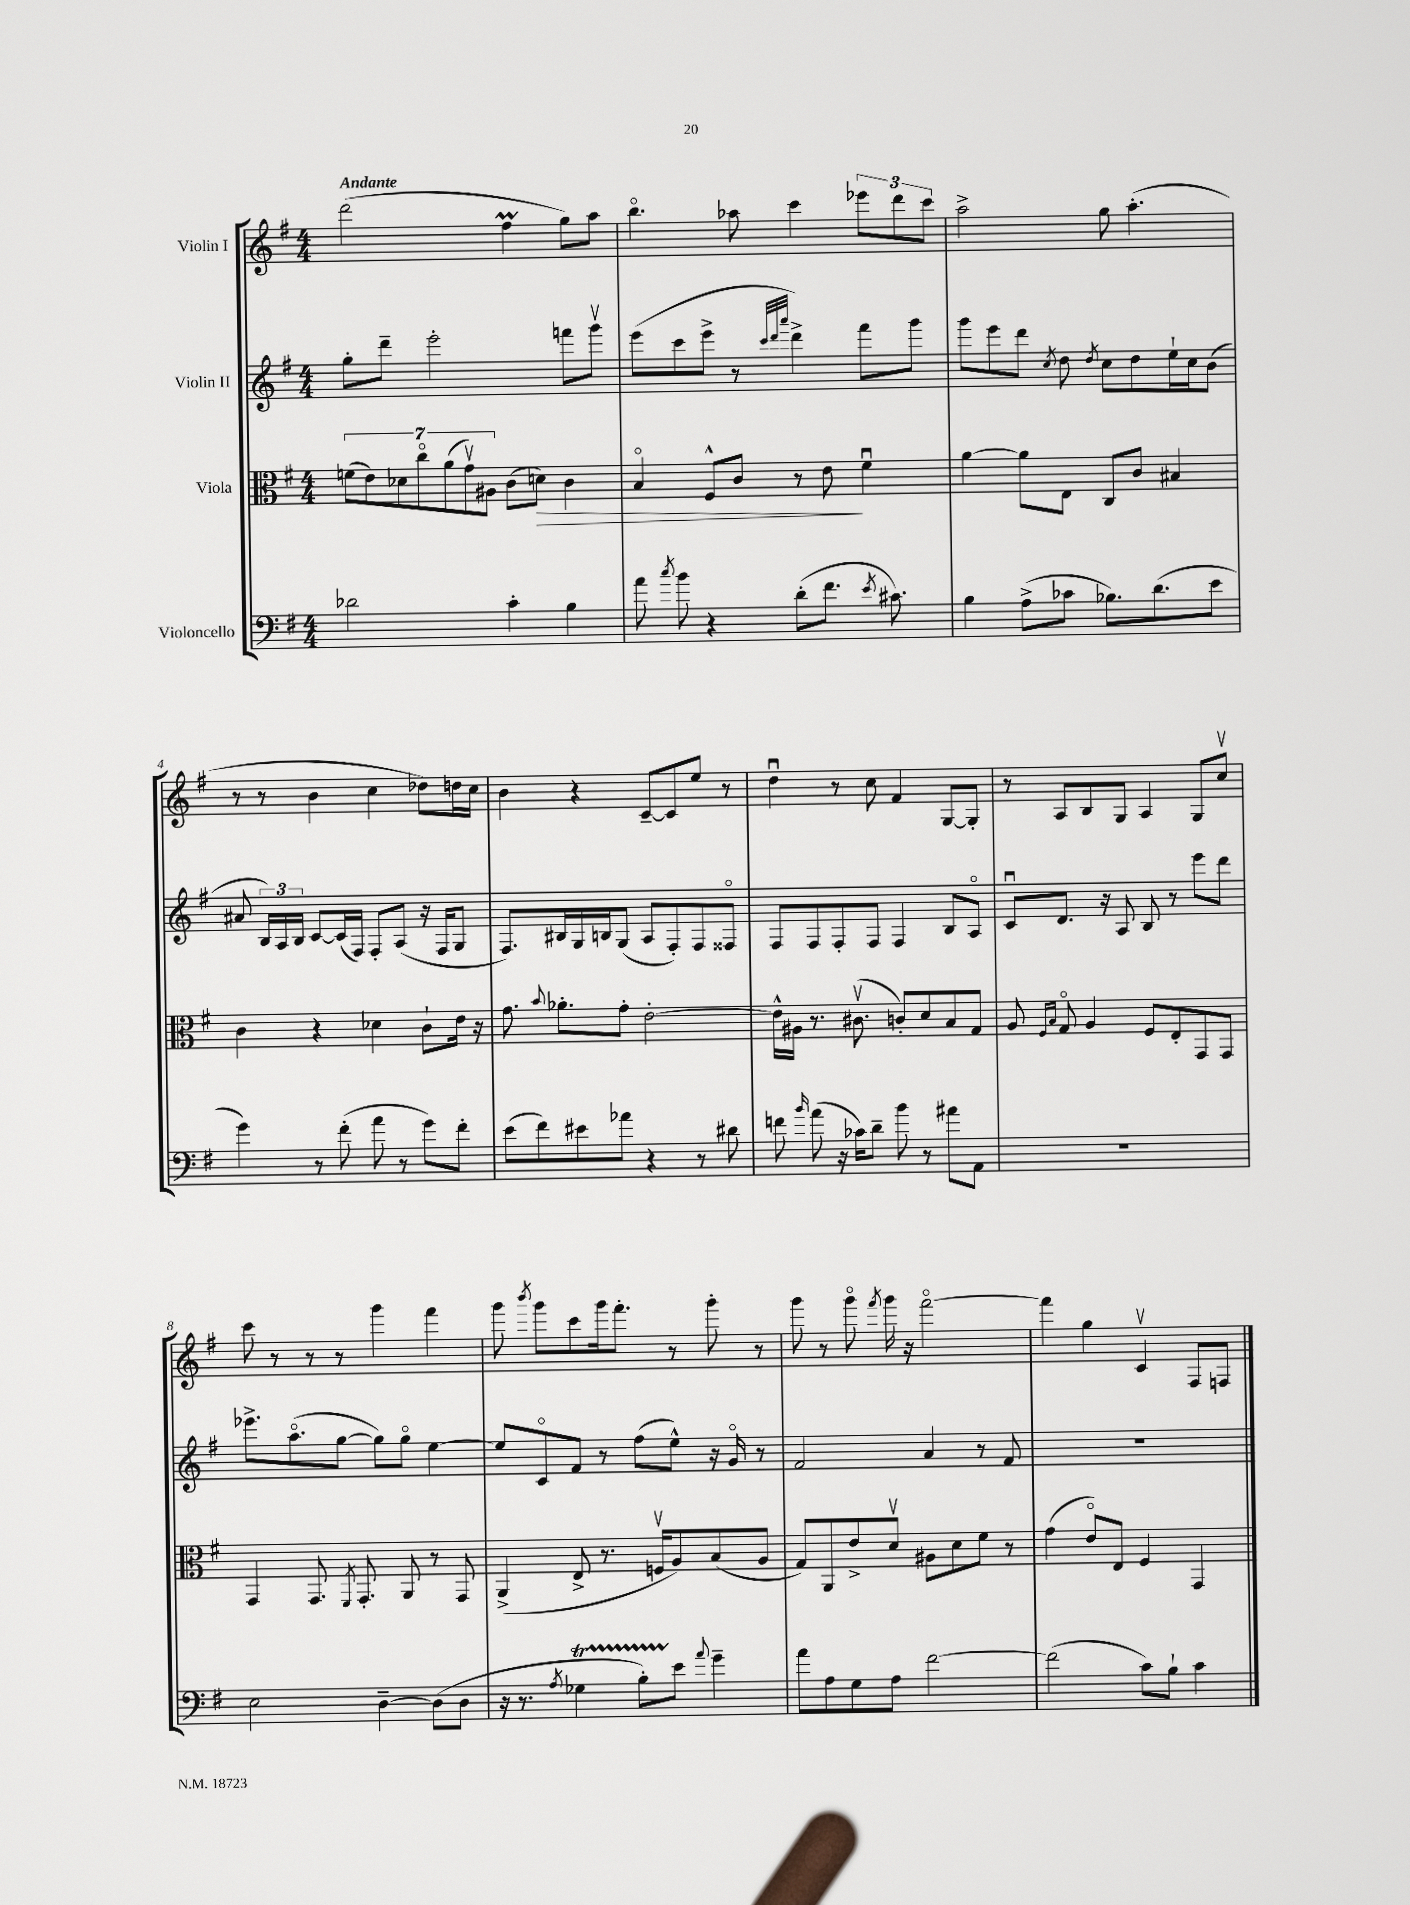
<<
\new StaffGroup <<
\new Staff = "s0" \with { instrumentName = "Violin I" } {
    \clef treble \key g \major \numericTimeSignature \time 4/4 \tempo "Andante"
    \autoBeamOff d'''2( fis''4\prall g''8[) a''8] |
    b''4.\flageolet aes''8 c'''4 \tuplet 3/2 { ees'''8[ d'''8 c'''8] } |
    a''2-> g''8 a''4.-.( |
    r8 r8 b'4 c''4 des''8[) d''16 c''16] |
    b'4 r4 c'8[~-- c'8 e''8] r8 |
    d''4\downbow r8 c''8 fis'4 g8[~ g8]-. |
    r8 a8[ b8 g8] a4 g8[ c''8]\upbow |
    c'''8 r8 r8 r8 g'''4 fis'''4 |
    g'''8 \acciaccatura { b'''8 } g'''8[ c'''8 g'''16 fis'''8.]-. r8 g'''8-. r8 |
    g'''8 r8 g'''8\flageolet \acciaccatura { fis'''8 } g'''16 r16 fis'''2~\flageolet |
    fis'''4 g''4 c'4\upbow fis8[ f8] \bar "|." |
}
\new Staff = "s1" \with { instrumentName = "Violin II" } {
    \clef treble \key g \major \numericTimeSignature \time 4/4
    \autoBeamOff g''8[-. d'''8]-- e'''2-. f'''8[ g'''8]\upbow |
    e'''8[( c'''8 e'''8]-> r8 \grace { c'''32[ d'''32 a'''32] } d'''4->) fis'''8[ g'''8] |
    g'''8[ e'''8 d'''8] \acciaccatura { c''8 } d''8 \acciaccatura { d''8 } c''8[ d''8 e''16-! c''16 b'8]( |
    ais'8 \tuplet 3/2 { b16[) a16 b16] } c'8[~ c'16( fis16]) fis8[-. a8]( r16 fis16[ g8] |
    fis8.[) bis16 g16 b16 g8]( a8[ fis8-.) fis8 fisis8]\flageolet |
    fis8[ fis8 fis8-. fis8] fis4 b8[ a8]\flageolet |
    c'8[\downbow d'8.] r16 a8 b8 r8 e'''8[ d'''8] |
    ees'''8.[-> a''8.\flageolet( g''8]~ g''8[) g''8]\flageolet e''4~ |
    e''8[ c'8\flageolet fis'8] r8 fis''8[( e''8]-^) r16 g'16\flageolet r8 |
    fis'2 a'4 r8 fis'8 |
    R1 \bar "|." |
}
\new Staff = "s2" \with { instrumentName = "Viola" } {
    \clef alto \key g \major \numericTimeSignature \time 4/4
    \autoBeamOff \tuplet 7/4 { f'8[( e'8) des'8 c''8\flageolet a'8( g'8\upbow) ais8] } c'8[( d'8]\>) c'4 |
    b4\flageolet fis8[-^ c'8] r8 e'8\! fis'4\downbow |
    a'4~ a'8[ e8] c8[ c'8] bis4 |
    c'4 r4 des'4 c'8[-! e'16] r16 |
    g'8. \appoggiatura { b'8 } aes'8.[-. g'8]-. e'2~-. |
    e'16[-^ ais16] r8. cis'8.\upbow( c'8[-.) d'8 b8 g8] |
    a8 \grace { fis16[ b16] } g8\flageolet a4 fis8[ e8-. g,8 g,8] |
    g,4 g,8. \acciaccatura { fis,8 } g,8.-. a,8 r8 g,8 |
    a,4->( e8-> r8. f16[\upbow a8) b8( a8] |
    g8[) a,8 e'8-> d'8]\upbow ais8[ d'8 fis'8] r8 |
    g'4( e'8[\flageolet) e8] fis4 g,4 \bar "|." |
}
\new Staff = "s3" \with { instrumentName = "Violoncello" } {
    \clef bass \key g \major \numericTimeSignature \time 4/4
    \autoBeamOff des'2 c'4-. b4 |
    a'8 \acciaccatura { c''8 } b'8 r4 d'8[-.( fis'8.] \acciaccatura { e'8 } cis'8.) |
    b4 a8[->( ces'8] bes8.[) d'8.( e'8] |
    g'4) r8 fis'8-.( a'8 r8 g'8[) fis'8]-. |
    e'8[( fis'8) eis'8 aes'8] r4 r8 dis'8 |
    f'8 \grace { b'16 } a'8( r16 ces'16[) d'8]-- b'8 r8 ais'8[ a,8] |
    R1 |
    e2 d4~-- d8[( d8] |
    r16 r8. \acciaccatura { a8 } ges4\startTrillSpan b8[-.) e'8]\stopTrillSpan \appoggiatura { a'8 } g'4-- |
    a'8[ a8 g8 a8] fis'2~ |
    fis'2( c'8[) b8]-! c'4 \bar "|." |
}
>>
>>
